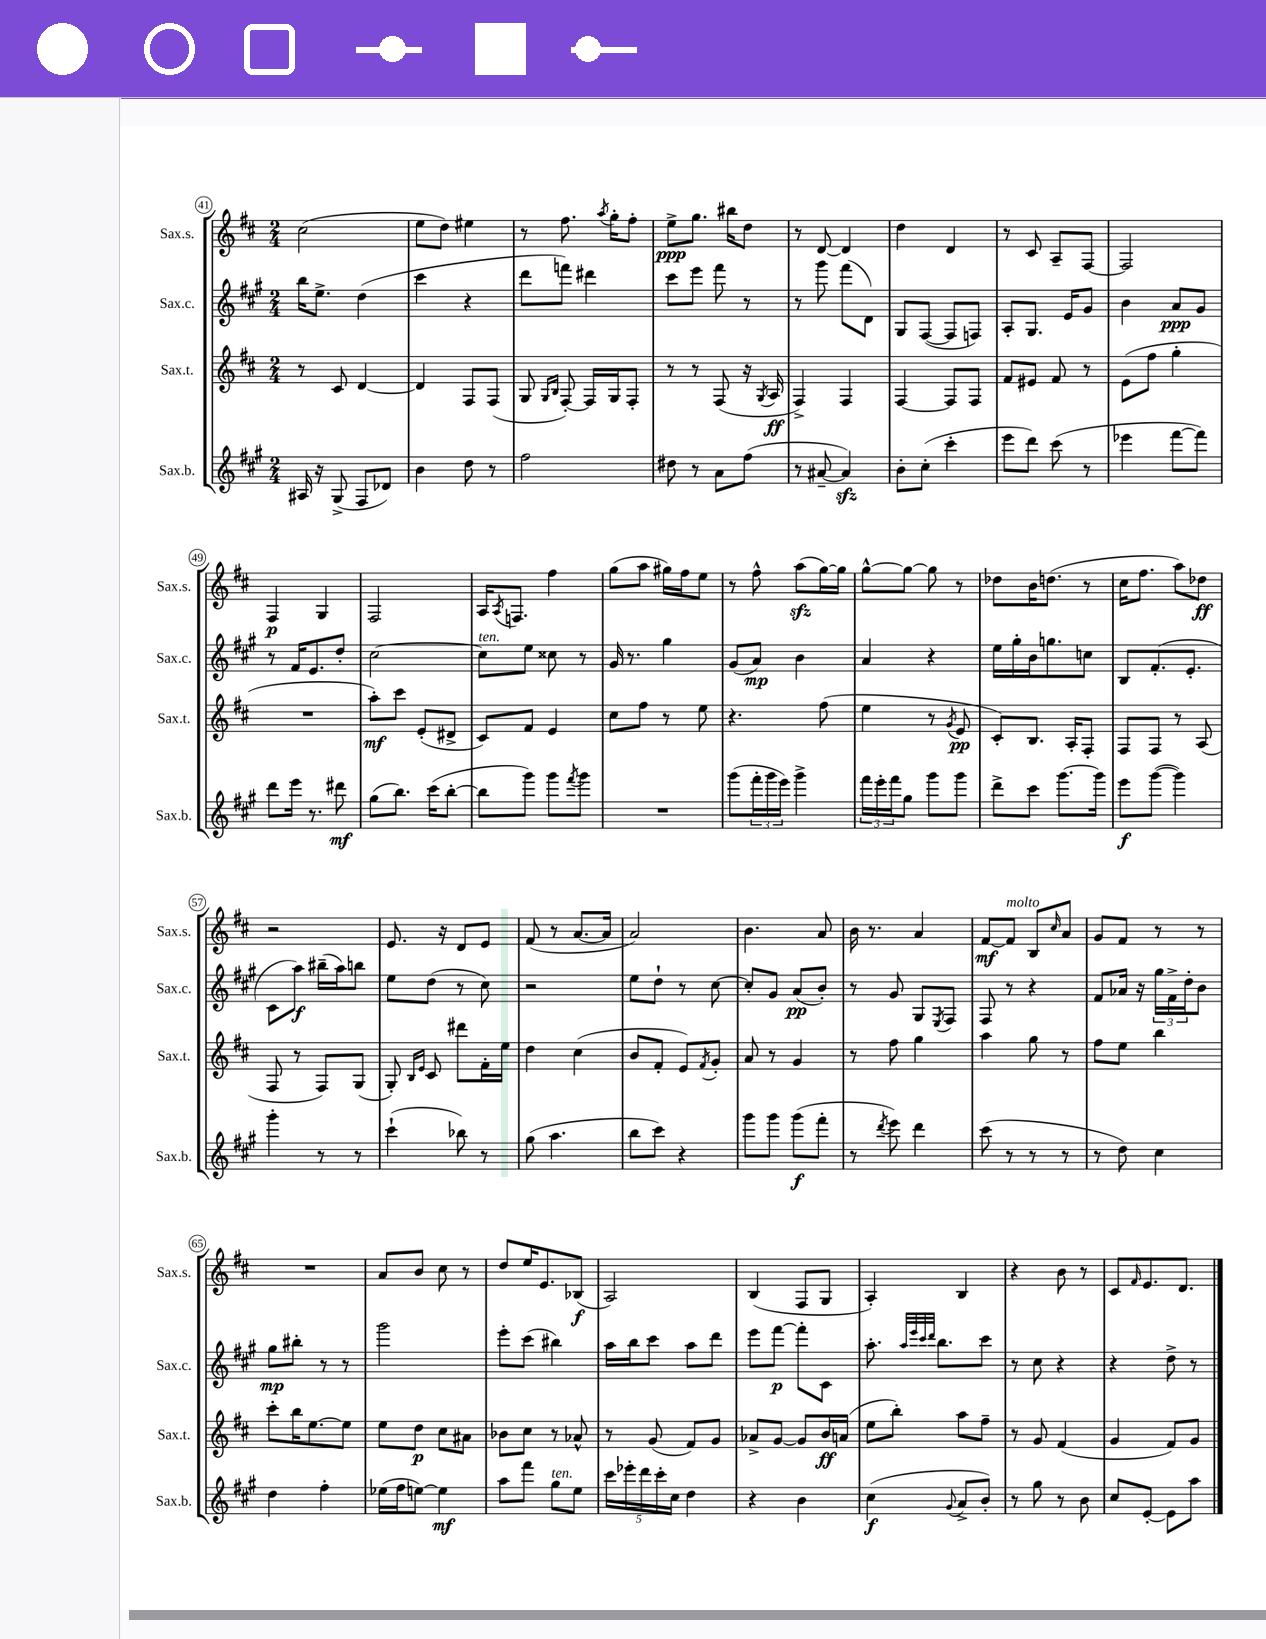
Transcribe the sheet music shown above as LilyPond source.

<<
\new StaffGroup <<
\new Staff = "s0" \with { instrumentName = "Sax.s." shortInstrumentName = "Sax.s." } {
    \clef treble \key d \major \numericTimeSignature \time 2/4
    cis''2( |
    e''8 d''8) eis''4 |
    r8 fis''8. \acciaccatura { a''8 } g''16-. fis''8-. |
    e''8->\ppp g''8. bis''16 d''8 |
    r8 d'8~ d'4 |
    d''4 d'4 |
    r8 cis'8 a8-- fis8~ |
    fis2 |
    fis4\p g4 |
    fis2 |
    a16 \acciaccatura { a8 } f8. fis''4 |
    g''8( a''8 gis''16) fis''16 e''8 |
    r8 fis''8-^ a''8\sfz( g''16~) g''16 |
    g''8~-^ g''8~ g''8 r8 |
    des''8 b'16 d''8.( r8 |
    cis''16 fis''8. a''8) des''8\ff |
    r2 |
    e'8. r16 d'8 e'8 |
    fis'8( r8 a'8.~ a'16 |
    a'2) |
    b'4. a'8 |
    b'16 r8. a'4 |
    fis'8~\mf fis'8^\markup { \italic "molto" } b8 \grace { cis''16 } a'8 |
    g'8 fis'8 r8 r8 |
    R2 |
    a'8 b'8 cis''8 r8 |
    d''8 e''16 e'8. bes8\f( |
    a2) |
    b4( fis8 g8 |
    a4-.) b4 |
    r4 b'8 r8 |
    cis'8 \grace { fis'16 } e'8. d'8. \bar "|." |
}
\new Staff = "s1" \with { instrumentName = "Sax.c." shortInstrumentName = "Sax.c." } {
    \clef treble \key a \major \numericTimeSignature \time 2/4
    b''16 e''8.-> d''4( |
    cis'''4 r4 |
    d'''8 f'''8) dis'''4 |
    cis'''8 e'''8 fis'''8 r8 |
    r8 gis'''8 fis'''8( d'8) |
    gis8 fis8~( fis8 f8) |
    a8-. gis8. e'16 gis'8 |
    b'4 a'8\ppp gis'8 |
    r8 fis'16 e'8. d''8-. |
    cis''2~ |
    cis''8^\markup { \italic "ten." } e''8 cisis''8 r8 |
    gis'16 r8. gis''4 |
    gis'8( a'8\mp) b'4 |
    a'4 r4 |
    e''16 gis''16-. b'16 g''8. c''8 |
    b8 fis'8.-.( e'8.-. |
    cis'8 a''8\f) bis''16--( a''16) b''8 |
    e''8 d''8( r8 cis''8) |
    r2 |
    e''8 d''8-! r8 cis''8~ |
    cis''8-. gis'8 a'8\pp( b'8-.) |
    r8 gis'8 gis8 \acciaccatura { e8 } fis8 |
    fis8 r8 r4 |
    fis'8 aes'16 r16 \tuplet 3/2 { gis''16 fis'16-> d''16-. } b'8 |
    gis''8\mp bis''8-. r8 r8 |
    gis'''2 |
    e'''8-. cis'''8( bis''4) |
    a''16 b''16 cis'''8 a''8 d'''8 |
    e'''8 fis'''8~\p fis'''8-. cis'8 |
    a''8.-. \grace { a''32 e'''32 cis'''32 d'''32 } b''8. cis'''8 |
    r8 cis''8 r4 |
    r4 d''8-> r8 \bar "|." |
}
\new Staff = "s2" \with { instrumentName = "Sax.t." shortInstrumentName = "Sax.t." } {
    \clef treble \key d \major \numericTimeSignature \time 2/4
    r8 cis'8 d'4~ |
    d'4 fis8 fis8( |
    g8 \grace { g16 b16 } fis8~-.) fis16 g16 fis8-. |
    r8 r8 fis8( r16 \acciaccatura { g8 } a16\ff |
    fis4->) fis4 |
    fis4~ fis8 fis8 |
    fis'8 eis'8 fis'8 r8 |
    e'8( fis''8 g''4-. |
    R2 |
    a''8-.\mf) cis'''8 e'8-.( dis'8-> |
    cis'8) fis'8 e'4 |
    cis''8 fis''8 r8 e''8 |
    r4. fis''8( |
    e''4 r8 \acciaccatura { g'8 } e'8\pp |
    cis'8-.) b8. a16-. fis8-. |
    fis8 fis8 r8 a8( |
    fis8 r8 fis8) g8( |
    g8-.) \grace { b16 e'16 } cis'8 dis'''8 fis'16-. e''16 |
    d''4 cis''4( |
    b'8 fis'8-. e'8) \acciaccatura { fis'8 } g'8-. |
    a'8 r8 g'4 |
    r8 fis''8 g''4 |
    a''4 g''8 r8 |
    fis''8 e''8 b''4 |
    cis'''8-. b''16 e''8.~ e''8 |
    e''8 d''8\p cis''8 ais'8 |
    bes'8 cis''8 r8 aes'8-^ |
    r8 g'8( fis'8) g'8 |
    aes'8-> g'8~ g'8 b'16\ff a'16( |
    e''8 b''8-.) a''8 fis''8-- |
    r8 g'8 fis'4( |
    g'4 fis'8) g'8 \bar "|." |
}
\new Staff = "s3" \with { instrumentName = "Sax.b." shortInstrumentName = "Sax.b." } {
    \clef treble \key a \major \numericTimeSignature \time 2/4
    ais16 r16 gis8->( fis8 des'8) |
    b'4 d''8 r8 |
    fis''2 |
    dis''8 r8 a'8 fis''8( |
    r8 ais'8~-- ais'4\sfz) |
    b'8-. cis''8-.( cis'''4-. |
    e'''8 d'''8) cis'''8( r8 |
    ees'''4 fis'''8~ fis'''8) |
    d'''8 e'''16 r8. dis'''8\mf |
    gis''8( b''8.) cis'''16( b''8~-. |
    b''8 gis'''8) gis'''8 \acciaccatura { fis'''8 } gis'''8 |
    R2 |
    gis'''8( \tuplet 3/2 { fis'''16-. gis'''16 e'''16) } gis'''4-> |
    \tuplet 3/2 { fis'''16 e'''16-. fis'''16 } gis''8 gis'''8 gis'''8 |
    d'''8-> cis'''8 gis'''8.~ gis'''16 |
    e'''8\f gis'''8~( gis'''4) |
    gis'''4-. r8 r8 |
    cis'''4-!( bes''8) r8 |
    gis''8( a''4. |
    b''8 cis'''8) r4 |
    gis'''8 gis'''8 gis'''8\f( fis'''8-. |
    r8 \acciaccatura { d'''8 } e'''8) d'''4 |
    cis'''8( r8 r8 r8 |
    r8 d''8) cis''4 |
    d''4 fis''4-. |
    ees''16( fis''16 e''8~) e''4\mf |
    a''8 fis'''8 gis''8^\markup { \italic "ten." } e''8 |
    \tuplet 5/4 { cis'''16 ees'''16-. d'''16 cis'''16-. cis''16 } d''4 |
    r4 b'4 |
    cis''4\f( \appoggiatura { gis'8 } a'8-> b'8-.) |
    r8 gis''8 r8 b'8 |
    cis''8 e'8~-. e'8 a''8 \bar "|." |
}
>>
>>
\layout { \context { \Score currentBarNumber = #41 \override BarNumber.stencil = #(make-stencil-circler 0.1 0.3 ly:text-interface::print) } }
